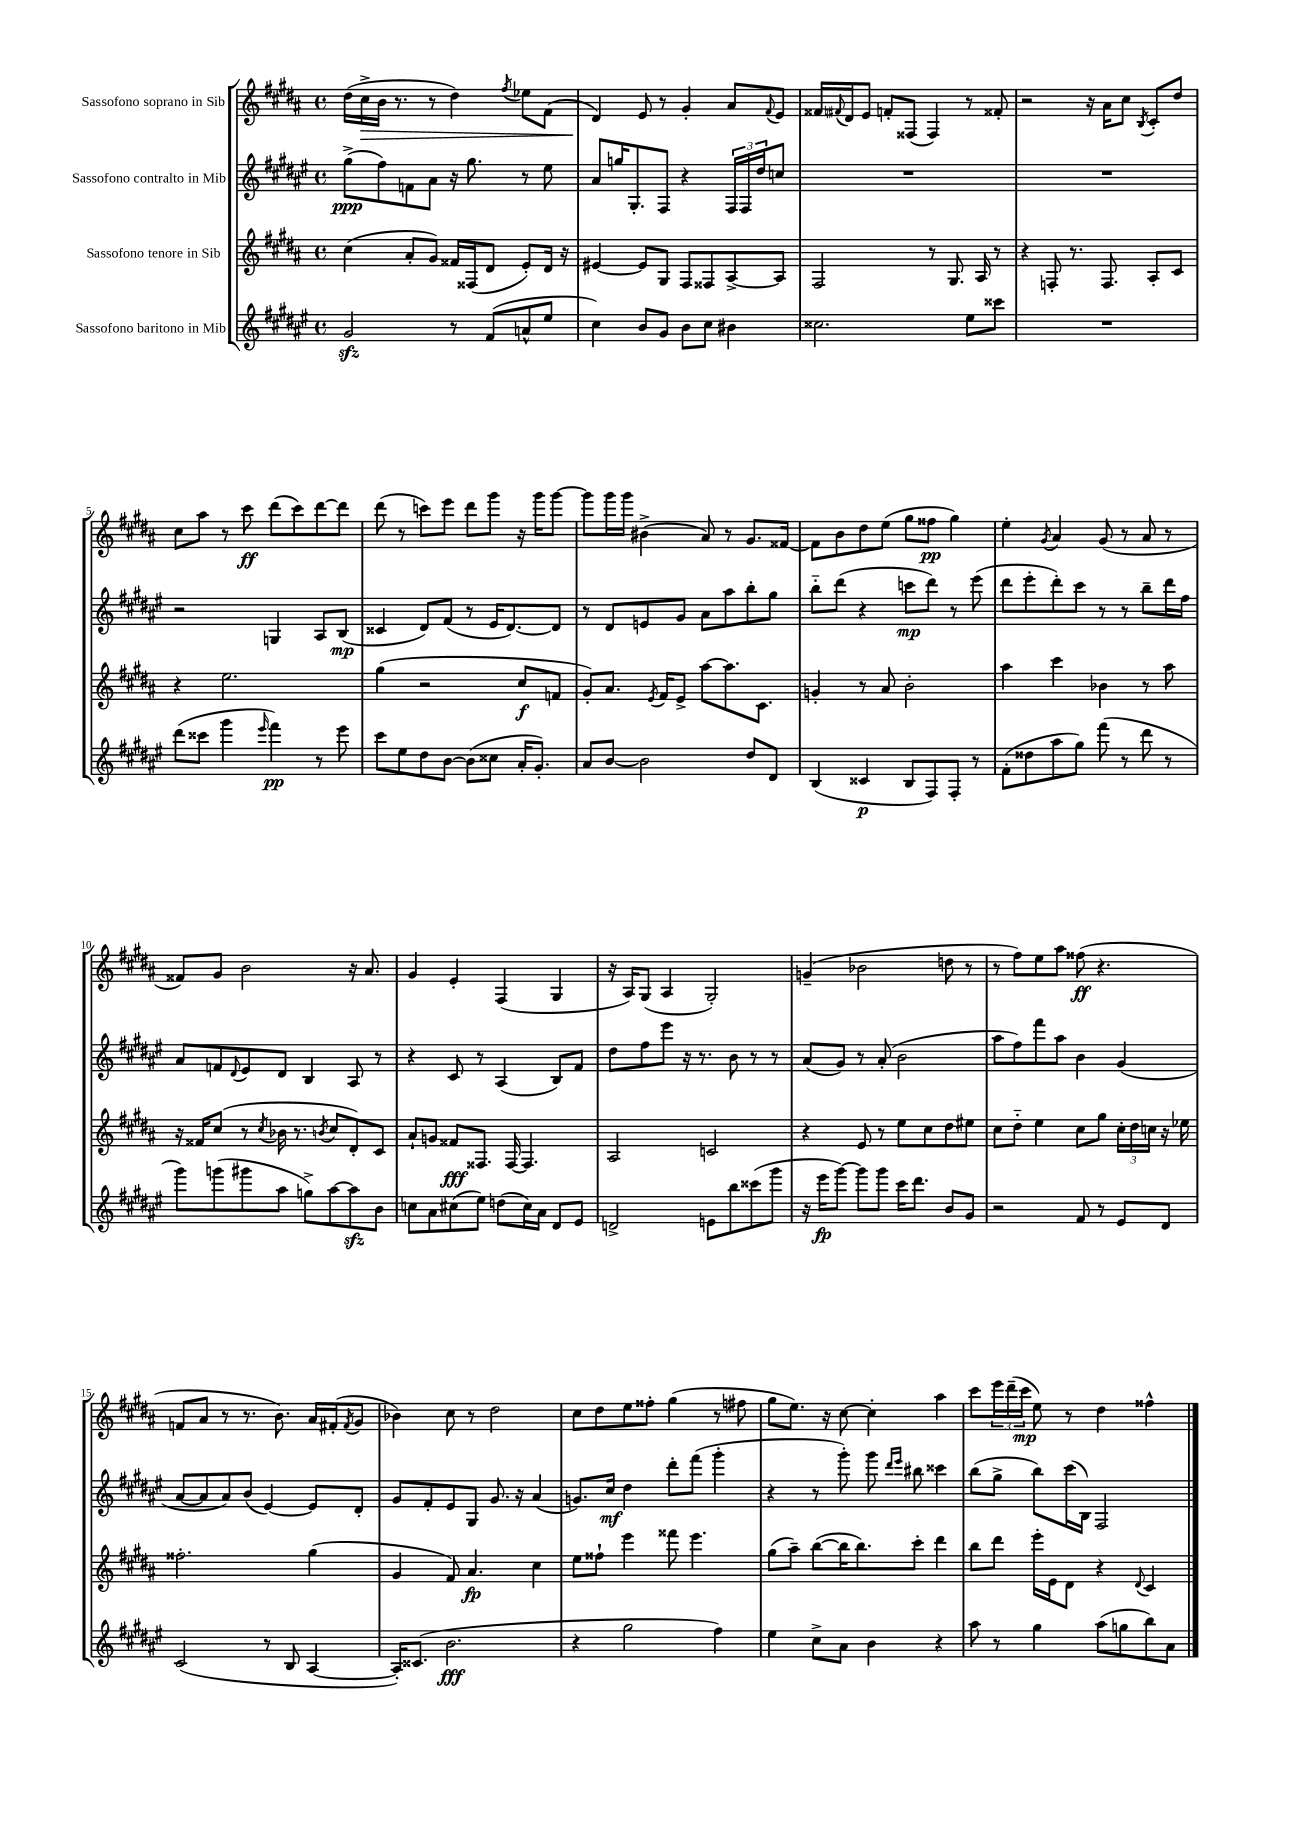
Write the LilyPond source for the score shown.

<<
\new StaffGroup <<
\new Staff = "s0" \with { instrumentName = "Sassofono soprano in Sib" } {
    \clef treble \key b \major \defaultTimeSignature \time 4/4
    dis''16( cis''16->\> b'16 r8. r8 dis''4) \acciaccatura { fis''8 } ees''8 fis'8( |
    dis'4\!) e'8 r8 gis'4-. ais'8 \appoggiatura { fis'8 } e'8 |
    fisis'16 \appoggiatura { fis'8 } dis'16 e'8 f'8-. fisis8( fisis4) r8 fisis'8-. |
    r2 r16 ais'16 cis''8 \acciaccatura { b8 } cis'8-. dis''8 |
    cis''8 ais''8 r8 cis'''8\ff dis'''8( cis'''8) dis'''8~ dis'''8 |
    dis'''8( r8 c'''8) e'''8 dis'''8 gis'''8 r16 gis'''16 gis'''8~ |
    gis'''8 gis'''16 gis'''16 bis'4->( ais'8) r8 gis'8. fisis'16~ |
    fisis'8 b'8 dis''8 e''8( gis''8 fisis''8\pp gis''4) |
    e''4-. \acciaccatura { gis'8 } ais'4 gis'8( r8 ais'8 r8 |
    fisis'8) gis'8 b'2 r16 ais'8. |
    gis'4 e'4-. fis4( gis4 |
    r16 ais16) gis8( ais4 gis2-.) |
    g'4--( bes'2 d''8 r8 |
    r8 fis''8) e''8 ais''8 fisis''8\ff( r4. |
    f'8 ais'8 r8 r8. b'8.) ais'16 fis'16-.( \acciaccatura { fis'8 } gis'8 |
    bes'4) cis''8 r8 dis''2 |
    cis''8 dis''8 e''8 fisis''8-. gis''4( r8 fis''8 |
    gis''8 e''8.) r16 cis''8~ cis''4-. ais''4 |
    cis'''8 \tuplet 3/2 { e'''16 dis'''16--( cis'''16\mp } e''8) r8 dis''4 fisis''4-^ \bar "|." |
}
\new Staff = "s1" \with { instrumentName = "Sassofono contralto in Mib" } {
    \clef treble \key fis \major \defaultTimeSignature \time 4/4
    gis''8->\ppp( fis''8) f'8 ais'8 r16 gis''8. r8 eis''8 |
    ais'8 g''16 gis8.-. fis8 r4 \tuplet 3/2 { fis16 fis16 dis''16 } c''8 |
    R1 |
    R1 |
    r2 g4 ais8 b8\mp( |
    cisis'4 dis'8) fis'8( r8 eis'16 dis'8.~) dis'8 |
    r8 dis'8 e'8 gis'8 ais'8 ais''8 b''8-. gis''8 |
    b''8-_ dis'''8( r4 c'''8\mp dis'''8) r8 eis'''8( |
    dis'''8 eis'''8-. dis'''8-.) cis'''8 r8 r8 b''8-- dis'''16 fis''16 |
    ais'8 f'8 \appoggiatura { dis'8 } eis'8 dis'8 b4 ais8 r8 |
    r4 cis'8 r8 ais4( b8) fis'8 |
    dis''8 fis''8 eis'''8 r16 r8. b'8 r8 r8 |
    ais'8( gis'8) r8 ais'8-.( b'2 |
    ais''8 fis''8) fis'''8 ais''8 b'4 gis'4( |
    ais'8~ ais'8 ais'8) b'8( eis'4~) eis'8 dis'8-. |
    gis'8 fis'8-. eis'8 gis8 gis'8. r16 ais'4( |
    g'8.) cis''16\mf dis''4 dis'''8-. fis'''8( gis'''4-. |
    r4 r8 gis'''8-.) gis'''8 \grace { dis'''16 eis'''16 } bis''8 cisis'''4 |
    b''8( gis''8-> b''8) cis'''16( b16) fis2 \bar "|." |
}
\new Staff = "s2" \with { instrumentName = "Sassofono tenore in Sib" } {
    \clef treble \key b \major \defaultTimeSignature \time 4/4
    cis''4( ais'8-. gis'8) fisis'16 fisis16( dis'8 e'8-.) dis'16 r16 |
    eis'4~ eis'8 gis8 fis8 fisis8 ais8~-> ais8 |
    fis2 r8 gis8. ais16 r8 |
    r4 f8-. r8. f8. ais8-. cis'8 |
    r4 e''2. |
    gis''4( r2 cis''8\f f'8 |
    gis'8-.) ais'8. \acciaccatura { e'8 } fis'16 e'8-> ais''8~ ais''8. cis'8. |
    g'4-. r8 ais'8 b'2-. |
    ais''4 cis'''4 bes'4 r8 ais''8 |
    r16 fisis'16 cis''8( r8 \acciaccatura { cis''8 } bes'16 r8. \acciaccatura { b'8 } cis''8 dis'8-.) cis'8 |
    ais'8-! g'8 fisis'8\fff fisis8. fisis16~ fisis4. |
    ais2 c'2 |
    r4 e'8 r8 e''8 cis''8 dis''8 eis''8 |
    cis''8 dis''8-_ e''4 cis''8 gis''8 \tuplet 3/2 { cis''16-. dis''16 c''16 } r16 ees''16 |
    fisis''2.-. gis''4( |
    gis'4 fis'8) ais'4.\fp cis''4 |
    e''8 fisis''8-! e'''4 fisis'''8 e'''4. |
    gis''8( ais''8--) b''8~( b''16 b''8.) cis'''8-. dis'''4 |
    b''8 dis'''8 e'''16-. e'16 dis'8 r4 \appoggiatura { dis'8 } cis'4 \bar "|." |
}
\new Staff = "s3" \with { instrumentName = "Sassofono baritono in Mib" } {
    \clef treble \key fis \major \defaultTimeSignature \time 4/4
    gis'2\sfz r8 fis'8( a'8-^ eis''8 |
    cis''4) b'8 gis'8 b'8 cis''8 bis'4 |
    cisis''2. eis''8 cisis'''8 |
    R1 |
    dis'''8( cisis'''8 gis'''4 \grace { eis'''16 } fis'''4\pp) r8 eis'''8 |
    cis'''8 eis''8 dis''8 b'8~ b'8( cisis''8 ais'16-. gis'8.-.) |
    ais'8 b'8~ b'2 dis''8 dis'8 |
    b4( cisis'4\p b8 fis8) fis8-. r8 |
    fis'8-.( disis''8 ais''8 gis''8) fis'''8( r8 dis'''8 r8 |
    gis'''8) g'''8( gis'''8 ais''8 g''8->) ais''8~ ais''8\sfz b'8 |
    c''8 ais'8 cis''8( eis''8) d''8( cis''16) ais'16 dis'8 eis'8 |
    d'2-> e'8 b''8 cisis'''8( gis'''8 |
    r16 eis'''16\fp gis'''8~) gis'''8 gis'''8 cis'''16 dis'''8. b'8 gis'8 |
    r2 fis'8 r8 eis'8 dis'8 |
    cis'2( r8 b8 ais4~ |
    ais16-.) cisis'8.( b'2.\fff |
    r4 gis''2 fis''4) |
    eis''4 cis''8-> ais'8 b'4 r4 |
    ais''8 r8 gis''4 ais''8( g''8 b''8) ais'8 \bar "|." |
}
>>
>>
